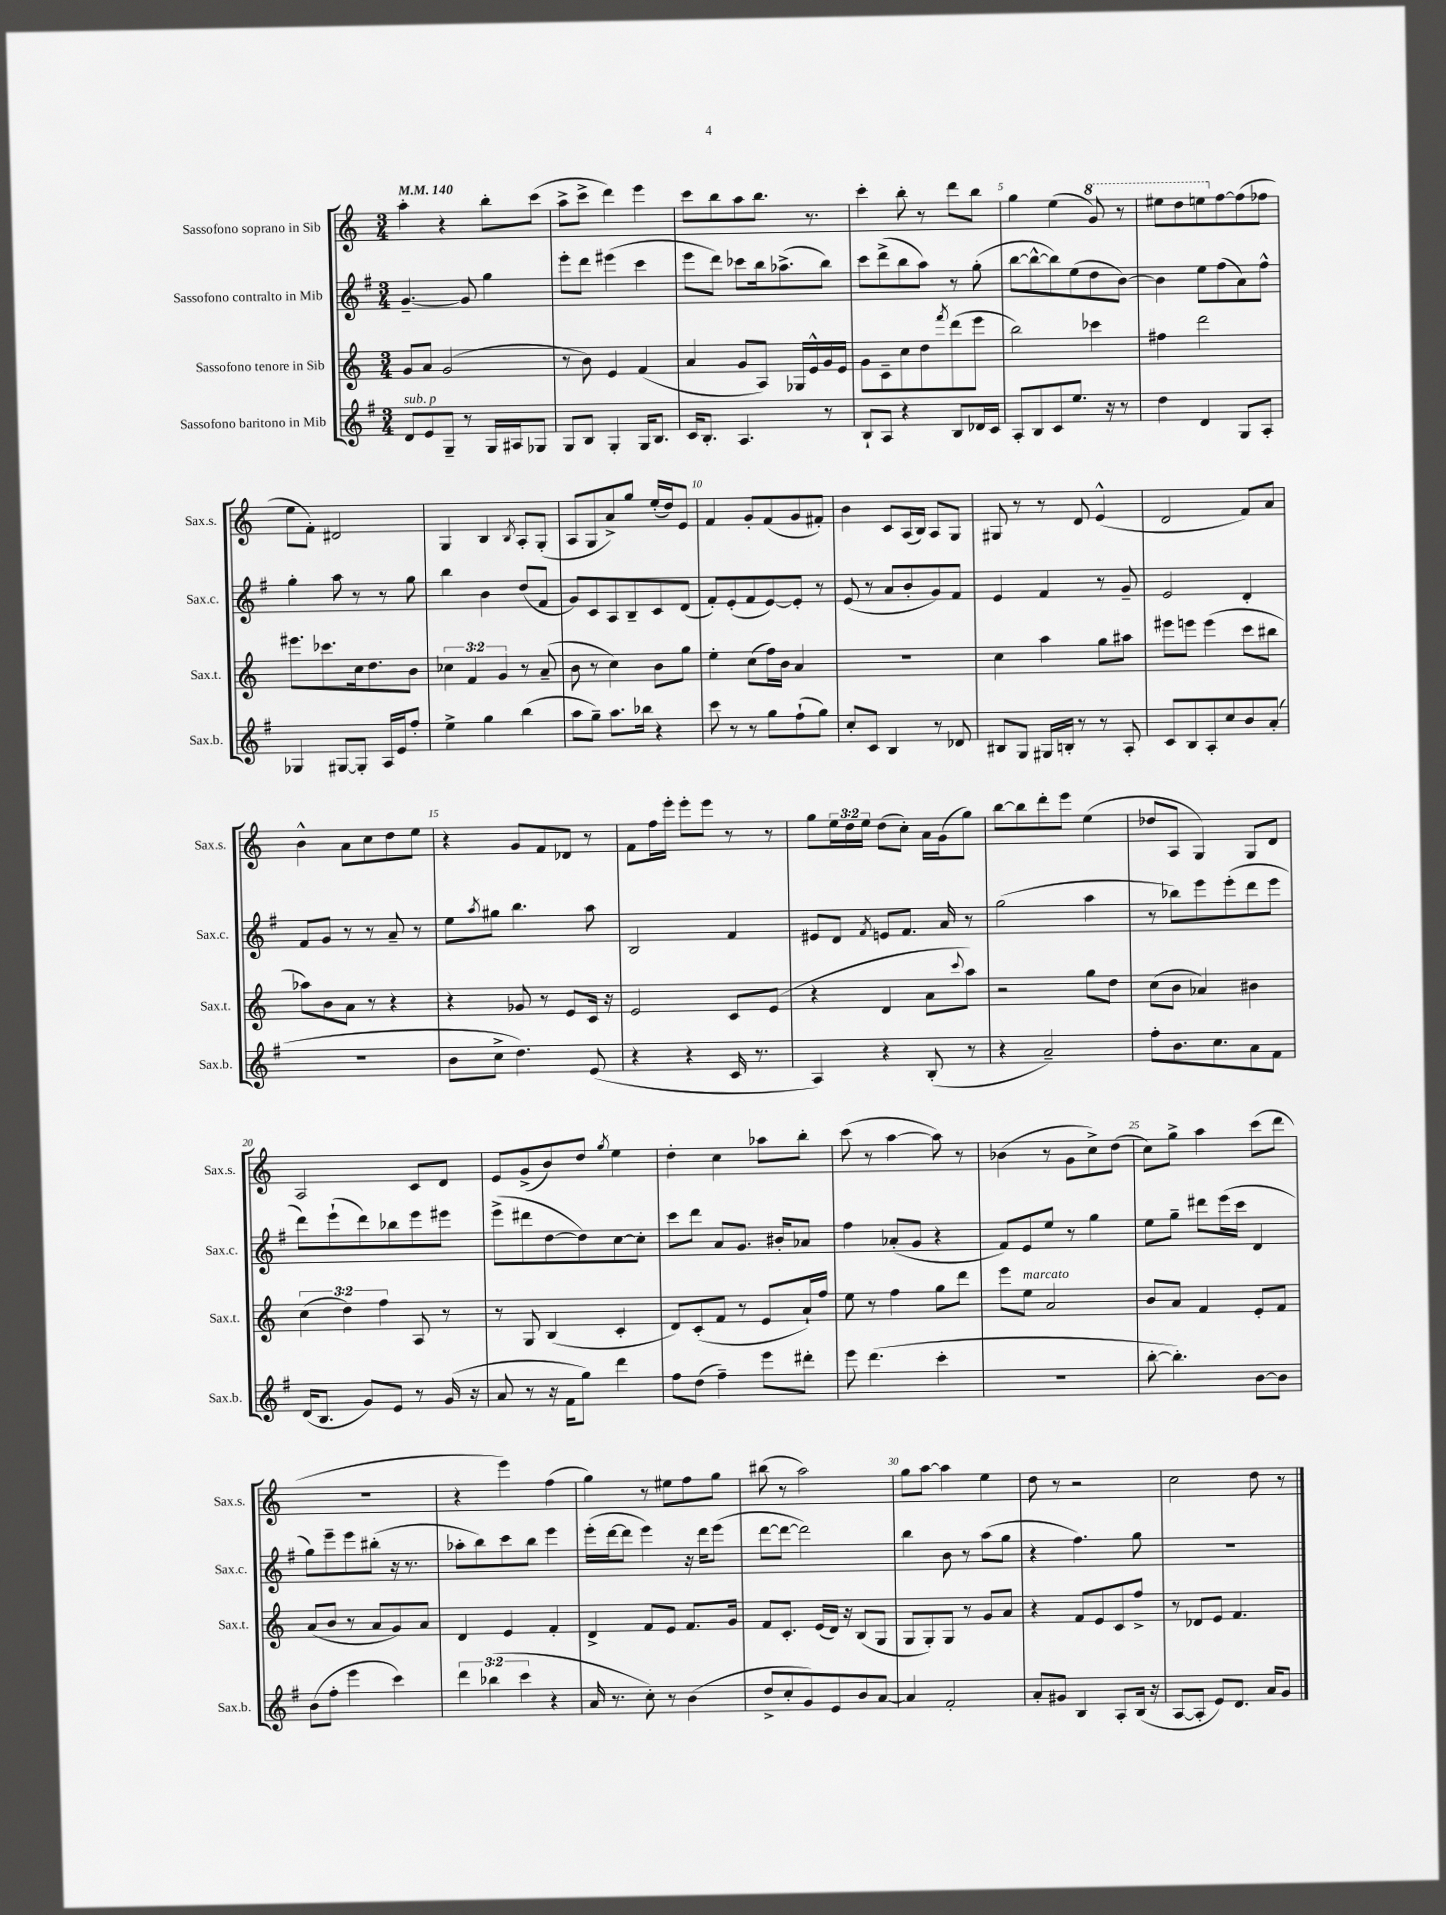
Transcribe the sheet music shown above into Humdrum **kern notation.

**kern	**kern	**kern	**kern
*staff4	*staff3	*staff2	*staff1
*clefG2	*clefG2	*clefG2	*clefG2
*k[f#]	*k[]	*k[f#]	*k[]
*M3/4	*M3/4	*M3/4	*M3/4
*MM140	*MM140	*MM140	*MM140
8d	8g	[4.g~	4aa'
8e	8a	.	.
8G~	(2g	.	4r
8r	.	8g]	.
16G	.	4gg	8bb'
16A#	.	.	.
8G-	.	.	(8ccc
=	=	=	=
8G	8r	8eee'	8aa^
8B	8b)	8ddd	8ccc^
4G'	4e	(4eee#	4ddd)
16G	(4f	4ccc	4eee
8.B	.	.	.
=	=	=	=
16c	4a	8eee	8ccc
8.B'	.	.	.
.	.	8ddd)	8bb
4.A	8g	8ccc-	8aa
.	8A)	16bb	8.bb
.	.	(8.aa-^	.
.	16G-	.	.
.	16e^^	.	8.r
8r	16g	8bb)	.
.	16e	.	.
=	=	=	=
8B`	8g	8ccc	4ccc'
8A	8c~	(8ddd^	.
4r	8cc	8bb	8bb'
.	8dd	8aa)	8r
.	8qfff	.	.
8B	(8ddd	8r	8ddd
16d-	8eee	(8gg'	8bb
16c	.	.	.
=	=	=	=
8A'	2bb)	[8bb	4gg
8B	.	8bb^^_	.
8c	.	8bb])	(4ee
8.ee	.	(8ee	.
.	4ccc-	8dd	8gg)
16r	.	.	.
8r	.	[8b)	8r
=	=	=	=
4dd	4ff#	4b]	8eee#
.	.	.	8ddd
4d	2ddd	8ee	8eee
.	.	(8ff#	[8ff
8G	.	8a)	(8ff]
8A'	.	8ff#^^	8ff-
=	=	=	=
4G-	8.eee#	4gg'	8ee
.	.	.	8f')
.	8.ccc-	.	.
[8G#	.	8aa	2d#
8G#']	16cc	8r	.
.	8.dd	.	.
16A	.	8r	.
16e	.	.	.
8ff#'	8b	8gg	.
=	=	=	=
4ee^	6cc-	4bb	4G
.	6f	.	.
4gg	.	4b	4B
.	6g	.	.
.	.	.	8qB
(4bb	8r	(8dd	8A'
.	(8a~	8f#	(8G'
=	=	=	=
8aa	8b	8g)	8A
8gg~)	8r	8c	8G
8.aa	4cc)	8A	8a^)
.	.	8B~	8gg
16bb-	.	.	.
4r	8b	8c	(16ee'
.	.	.	16dd)
.	8gg	(8d	8e
=	=	=	=
8ccc	4ee'	8f#')	4f
8r	.	(8e'	.
8r	(8cc	8f#	8g'
8gg	16ff)	[8e)	(8f
.	16b	.	.
(8ff#`	4a	8e']	8g
8gg)	.	8r	8f#')
=	=	=	=
8cc'	2.r	(8e	4b
8c	.	8r	.
4B	.	8a	8c
.	.	8b'	(16A
.	.	.	16B)
8r	.	8g)	8A
8d-	.	8f#	8G
=	=	=	=
8B#	4cc	4e	8G#
8G	.	.	8r
16G#	4aa	4f#	8r
16B'	.	.	.
8r	.	.	8d
8r	8gg	8r	(4e^^
8A'	8aa#	8g~	.
=	=	=	=
8c	8eee#	2e	2d
8B	8eee	.	.
8A'	(4eee	.	.
8cc	.	.	.
8b	8ccc	4d'	8f)
(8a'	8bb#	.	8a
=	=	=	=
2.r	8aa-)	8f#	4b^^
.	8b	8g	.
.	8a	8r	8a
.	8r	8r	8cc
.	4r	8a~	8dd
.	.	8r	8ee
=	=	=	=
8b	4r	8ee	4r
.	.	8qaa	.
8cc^	.	8gg#	.
4.dd)	8g-	4.bb	8g
.	8r	.	8f
.	8e	.	8d-
(8e	16c	8aa	8r
.	16r	.	.
=	=	=	=
4r	2e	2B	8f
.	.	.	16ff
.	.	.	16eee'
4r	.	.	8eee'
.	.	.	8eee
16c	8c	4f#	8r
8.r	.	.	.
.	(8e	.	8r
=	=	=	=
4A)	4r	8e#	8gg
.	.	8d	24ee
.	.	.	24dd
.	.	.	24ee
.	.	8qf#	.
4r	4d	8e	(8dd
.	.	8.f#	8cc')
(8B'	8a	.	16a
.	.	16a	(16g
.	8qqccc	.	.
8r	8aa)	8r	8gg)
=	=	=	=
4r	2r	(2gg	[8bb
.	.	.	8bb]
2a~)	.	.	8ddd'
.	.	.	8eee
.	8gg	4aa	(4ee
.	8dd	.	.
=	=	=	=
8ff#'	(8cc	8r	8dd-
8.b	8b	8bb-)	8A
.	4a-)	8eee	4G)
8.cc	.	.	.
.	.	(8eee'	.
8a	4b#	8ddd	8G
8f#	.	8eee	8d
=	=	=	=
(16d	(6cc	8ddd)	2A
8.B	.	.	.
.	.	(8eee`	.
.	6dd)	.	.
8g)	.	8ddd)	.
.	6ff	.	.
8e	.	8bb-	.
8r	8A	8eee	8c
(16g	8r	8eee#	8d
16r	.	.	.
=	=	=	=
8a	8r	(8eee^	8e
8r	8G	8ddd#	(8g^
16r	(4B	[8dd	8b)
16f#	.	.	.
8gg)	.	8dd])	8dd
.	.	.	8qgg
4ddd	4c'	[8cc	4ee
.	.	8cc']	.
=	=	=	=
8ff#	8d)	8ccc	4dd'
(8dd	(8c'	8ddd	.
4ff#~)	8f	8a	4cc
.	8r	8.g	.
8eee	8e	.	8aa-
.	.	16b#'	.
8ddd#'	16a`)	8a-	8bb'
.	16ff	.	.
=	=	=	=
8eee	8ee	4ff#	(8ccc
(4.ddd	8r	.	8r
.	4ff	(8a-'	[4aa
.	.	8g	.
4ccc'	8gg	4r	8aa])
.	8ddd	.	8r
=	=	=	=
2.r	8eee	8f#)	(4b-
.	8ee	8e	.
.	2a	8ee	8r
.	.	8r	8g
.	.	4gg	8cc^)
.	.	.	(8dd
=	=	=	=
[8bb'	8b	8ee	8cc)
4.bb'])	8a	8gg~	8gg^
.	4f	8ddd#	4aa
.	.	(16eee	.
.	.	16ccc	.
[8b	8e'	4d	(8ccc
8b]	8f	.	8ddd
=	=	=	=
(8b	(8a	8gg)	2.r
8ff#'	8b	8eee~	.
4eee	8r	8eee	.
.	8a	(8bb#'	.
4ccc)	8g)	16r	.
.	.	8.r	.
.	8a	.	.
=	=	=	=
6ddd	4d	8aa-'	4r
.	.	8bb)	.
(6bb-	.	.	.
.	4e	8ccc	4eee)
6ccc	.	.	.
.	.	8bb	.
4r	4f'	4eee	(4ff
=	=	=	=
16a	4d^	(16eee'	4gg)
8.r	.	[16ddd	.
.	.	8ddd]	.
8cc')	8f	4eee)	8r
8r	8e	.	8ee#
(4b	8.f	16r	8ff
.	.	16ddd	.
.	.	(8eee	8gg
.	16g	.	.
=	=	=	=
8dd^	8f	[8ddd	(8bb#
8cc'	8.c'	8ddd_	8r
8g)	.	2ddd])	2aa)
.	(16e	.	.
8e	16d)	.	.
.	16r	.	.
8b	(8B	.	.
[8a	8G	.	.
=	=	=	=
4a]	8G	4bb	8gg
.	8G')	.	[8aa
2f#'	8G	8b	4aa]
.	8r	8r	.
.	8g	(8aa	4ee
.	8a	8gg	.
=	=	=	=
8a'	4r	4r	8dd
8g#	.	.	8r
4B	8f	4.ff#)	2r
.	8e	.	.
8A'	8c	.	.
(16B	8ff^	8gg	.
16r	.	.	.
=	=	=	=
[8A	8r	2.r	2cc
8A']	8d-	.	.
8e)	8e	.	.
8.d	4.f	.	.
.	.	.	8dd
16a	.	.	.
8g	.	.	8r
==	==	==	==
*-	*-	*-	*-
